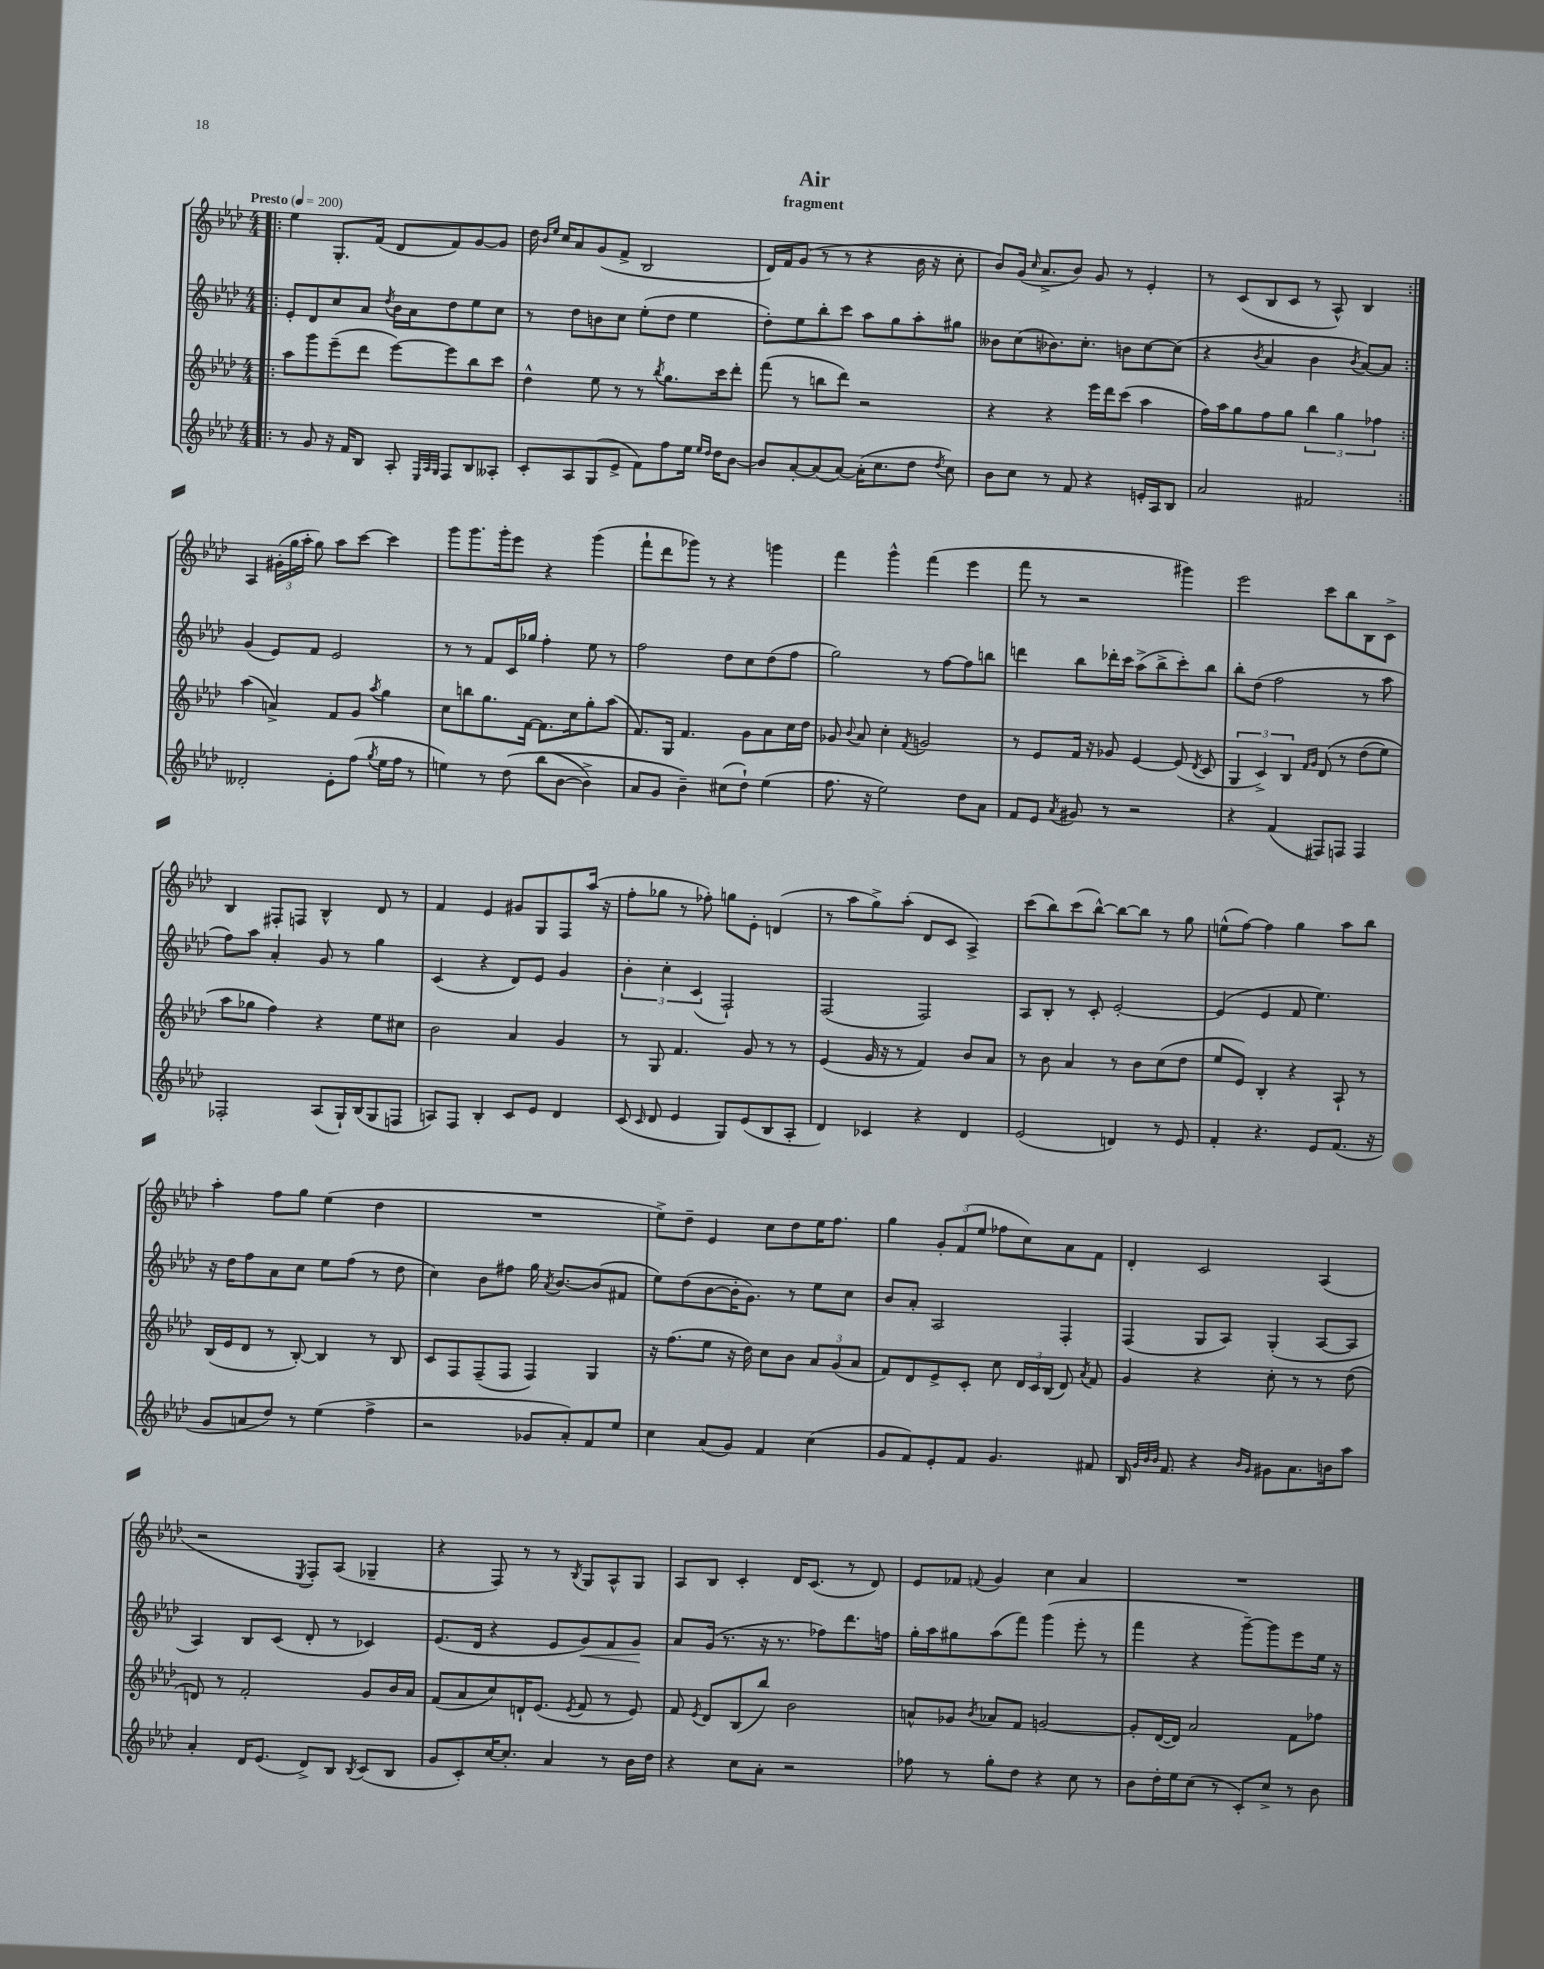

**kern	**kern	**kern	**dynam	**kern
*part4	*part3	*part2	*part2	*part1
*staff4	*staff3	*staff2	*staff2	*staff1
*clefG2	*clefG2	*clefG2	*	*clefG2
*k[b-e-a-d-]	*k[b-e-a-d-]	*k[b-e-a-d-]	*	*k[b-e-a-d-]
*M4/4	*M4/4	*M4/4	*	*M4/4
*MM200	*MM200	*MM200	*	*MM200
=1!|:	=1!|:	=1!|:	=1!|:	=1!|:
!	!	!	!	!LO:TX:a:B:t=Presto
8r	8aa-\L	8e-'/L	.	4ee-\
8g/	8ggg\	8d-/	.	.
16r	(8eee-~\	8cc/	.	8.G'/L
16f/KL	.	.	.	.
8B-/J	8ddd-\J	8a-/J	.	.
.	.	.	.	(16f/Jk
.	.	8qdd-/	.	.
8A-'/	[8eee-\L)	16b-\LL	.	8d-/L
.	.	16a-\J	.	.
32qqE-/LLL	.	.	.	.
32qqA-/	.	.	.	.
32qqG/JJJ	.	.	.	.
8F/L	8eee-\]	8dd-\	.	8f/)
8B-/	8bb-\	8ee-\	.	[8g/
8A--X'/J	8ccc\J	8cc\J	.	8g/J]
=2	=2	=2	=2	=2
8c'/L	4dd-^^\	8r	.	16dd-\
.	.	.	.	16qqb-/LL
.	.	.	.	16qqee-/JJ
.	.	.	.	16cc/KL
8A-/	.	8dd-\L	.	8a-/
(8G/	8ee-\	8bn\	.	(8g/
8e-^/J	8r	8cc\J	.	8f^/J
8f\L)	8r	(8ee-'\L	.	2B-/
.	8qbb-/	.	.	.
8ff\	8.gg\L	8dd-\J	.	.
16ee-\Jk	.	4ee-\	.	.
16qqee-/LL	.	.	.	.
16qqdd-/JJ	.	.	.	.
16dd-\KL	16ccc\k	.	.	.
[8b-\J	8ddd-'\J	.	.	.
=3	=3	=3	=3	=3
8b-/L]	(8fff\	8dd-'\L)	.	16d-/LL)
.	.	.	.	16f/J
[8a-'/	8r	8ee-\	.	(8g/J
(8a-/]	8bbn\L	8bb-'\	.	8r
[8a-/J)	8ddd-\J)	8ccc\J	.	8r
(16a-'\KL]	2r	8aa-\L	.	4r
8.cc\	.	.	.	.
.	.	8gg\	.	.
8dd-\J	.	8aa-'\	.	16b-\
.	.	.	.	16r
8qdd-/	.	.	.	.
8cc\)	.	8gg#X\J	.	8cc'\
=4	=4	=4	=4	=4
8b-\L	4r	8b--X\L	.	8b-/L)
8cc\J	.	(8cc\	.	(16g/Jk
.	.	.	.	16qqcc/
.	.	.	.	8.a-^/L
8r	4r	8.b-X\)	.	.
8f/	.	.	.	8b-/J)
.	.	8.cc'\J	.	.
4r	16eee-\LL	.	.	8g/
.	16ddd-\J	.	.	.
.	(8ccc\J	8bn\L	.	8r
16en'/LL	4aa-\	[8cc\	.	4e-'/
16A-/J	.	.	.	.
8B-/J	.	(8cc\J]	.	.
=5	=5	=5	=5	=5
2a-/	16ff\LL)	4r	.	8r
.	16aa-\J	.	.	.
.	8gg\	.	.	(8c/L
.	.	8qb-/	.	.
.	8ff\	4a-/	.	8B-/
.	8gg\J	.	.	8c/J
2f#X/	6bb-\	4b-\	.	8r
.	.	.	.	8A-^^/)
.	6gg\	.	.	.
.	.	8qb-/	.	.
.	.	[8a-/L)	.	4B-/
.	6ff-X\	.	.	.
.	.	8a-/J]	.	.
!!LO:LB:g=z
=6:|!	=6:|!	=6:|!	=6:|!	=6:|!
2d--X'/	(4aa-\	(4g/	.	4A-/
.	4an^/)	8e-/L)	.	(24g#X'\LL
.	.	.	.	24gg\
.	.	.	.	24aa-'\JJ
.	.	8f/J	.	8gg\)
8e-'\L	8f/L	2e-/	.	8aa-\L
(8ff\J	8g/J	.	.	[8ccc\J
8qgg/	8qaa-/	.	.	.
16ee-\LL	4gg\	.	.	4ccc\]
16ff\JJ	.	.	.	.
8r	.	.	.	.
=7	=7	=7	=7	=7
4een\)	8cc\L	8r	.	8ggg\L
.	8bbn\	8r	.	8.ggg\
8r	8.gg\	8f/L	.	.
.	.	.	.	16ggg'\k
(8dd-\	.	16c/L	.	8eee-\J
.	[16f\Jk	16gg-X/JJ	.	.
(8bb-\L	8.f\L]	4ff'\	.	4r
[8b-\J	.	.	.	.
.	16cc\k	.	.	.
4b-^\])	8gg'\	8ee-\	.	(4ggg\
.	(8aa-\J	8r	.	.
=8	=8	=8	=8	=8
8a-/L	8.f/L)	2ff\	.	8fff`\L
8g/J	.	.	.	8ddd-\
.	16G/Jk	.	.	.
4b-~\)	4.f/	.	.	8ggg-X\J)
.	.	.	.	8r
(8cc#X\L	.	8dd-\L	.	4r
8dd-`\J)	8g\L	8cc\	.	.
(4ee-\	8a-\	(8dd-\	.	4gggn\
.	16cc\L	8ff\J	.	.
.	16dd-\JJ	.	.	.
=9	=9	=9	=9	=9
8.ff\	8g-X/	2gg\)	.	4fff\
.	8qqb-/	.	.	.
.	8a-/	.	.	.
16r	.	.	.	.
2ee-\)	4cc'\	.	.	4ggg^^\
.	8qf/	.	.	.
.	2gn/	8r	.	(4fff\
.	.	[8ff\L	.	.
8dd-\L	.	8ff\]	.	4eee-\
8a-\J	.	8bbn\J	.	.
=10	=10	=10	=10	=10
8f/L	8r	4dddn\	.	8fff\
8e-/J	8e-/L	.	.	8r
8qa-/	.	.	.	.
8g#X/	16f/Jk	8bb-\L	.	2r
.	16r	.	.	.
8r	8g-X/	16ddd-X'\L	.	.
.	.	16ccc\JJ	.	.
2r	[4e-/	(8aa-^\L	.	.
.	.	8bb-^\	.	.
.	(8e-/]	8ccc'\)	.	4ggg#X\)
.	8qd-/	.	.	.
.	8c/	8bb-\J	.	.
=11	=11	=11	=11	=11
4r	6G/	8bb-'\L	.	2eee-\
.	.	(8dd-\J	.	.
.	6c^/)	.	.	.
(4f/	.	2ff\	.	.
.	6B-/	.	.	.
.	16qqf/LL	.	.	.
.	16qqg/JJ	.	.	.
8F#X/L)	(8d-/	.	.	8ccc\L
8Fn/J	8r	.	.	8bb-\
4F/	(8dd-\L	8r	.	8B-\
.	8ee-\J)	8aa-\	.	8c^\J
!!LO:LB:g=z
=12	=12	=12	=12	=12
2F-X'/	8aa-\L	8ff\L)	.	4B-/
.	8gg-X\J	8aa-\J	.	.
.	4ff\)	4a-'/	.	8F#X'/L
.	.	.	.	8Fn/J
(8A-/L	4r	8g/	.	4B-^^/
16G`/L)	.	8r	.	.
(16B-/J	.	.	.	.
8G/	8ee-\L	4gg\	.	8d-/
8Fn/J	8cc#X\J	.	.	8r
=13	=13	=13	=13	=13
8An/L)	2b-\	(4c/	.	4f/
8F/J	.	.	.	.
4B-'/	.	4r	.	4e-/
8c/L	4a-/	8d-/L)	.	8g#X/L
8e-/J	.	8e-/J	.	8G/
4d-/	4g/	4g/	.	8F/
.	.	.	.	(16aa-/Jk
.	.	.	.	16r
=14	=14	=14	=14	=14
(8c/	8r	6b-'\	.	8ff'\L
16qqc/	.	.	.	.
8d-/	8G/	.	.	8gg-X\J
.	.	6cc'\	.	.
4e-/	4.f/	.	.	8r
.	.	(6c/	.	.
.	.	.	.	8ff-X'\)
8G/L)	.	2F`/)	.	8ggn\L
(8e-/	8g/	.	.	8e-'\J
8B-/	8r	.	.	(4dn/
8A-'/J	8r	.	.	.
=15	=15	=15	=15	=15
4d-/)	(4e-/	(2F/	.	8r
.	.	.	.	8aa-\L
4c-X/	16g/	.	.	8gg^\)
.	16r	.	.	.
.	8r	.	.	(8aa-'\J
4r	4f/)	2F/)	.	8d-/L
.	.	.	.	8c/J
4d-/	8b-/L	.	.	4A-^/)
.	8a-/J	.	.	.
=16	=16	=16	=16	=16
(2e-/	8r	8A-/L	.	(8ccc\L
.	8b-\	8B-'/J	.	8bb-\)
.	4a-/	8r	.	(8ccc\
.	.	8c'/	.	[8bb-^^\J)
4dn/)	8r	[2e-'/	.	8bb-\L_
.	8b-\L	.	.	8bb-\J]
8r	(8cc\	.	.	8r
8e-/	8dd-\J	.	.	8gg\
=17	=17	=17	=17	=17
4f'/	8ee-/L	(4e-/]	.	(8een^^\L
.	8e-/J)	.	.	[8ff\J)
4.r	4B-'/	4e-/	.	4ff\]
.	4r	8f/	.	4gg\
8e-/L	.	4.ee-\)	.	.
(8.f/J	8A-`/	.	.	8aa-\L
.	8r	.	.	8bb-\J
16r	.	.	.	.
!!LO:LB:g=z
=18	=18	=18	=18	=18
8g/L	(16B-/LL	16r	.	4aa-'\
.	16e-/J	16dd-\KL	.	.
8an/	8d-/J	8ff\	.	.
8dd-/J)	8r	8a-\	.	8ff\L
8r	[8B-'/)	8cc\J	.	8gg\J
(4ee-\	4B-/]	8ee-\L	.	(4ee-\
.	.	(8ff\J	.	.
4ff^\	8r	8r	.	4dd-\
.	8B-/	8dd-\	.	.
=19	=19	=19	=19	=19
2r	8c/L	4cc\)	.	1r
.	8F/	.	.	.
.	(8F~/	8b-\L	.	.
.	8F/J	8ff#X\J	.	.
8g-X/L	4F/)	16gg\	.	.
.	.	8qa-/	.	.
.	.	[8.b-/L	.	.
8a-'/)	.	.	.	.
8f/	4G/	(8b-/]	.	.
8ee-/J	.	8f#X/J	.	.
=20	=20	=20	=20	=20
4cc\	16r	8ee-\L)	.	8ee-^\L)
.	(8.ff\L	.	.	.
.	.	(8dd-\	.	8dd-~\J
(8a-/L	8ee-\J	[8b-\	.	4e-/
8g/J)	16r	16b-'\K]	.	.
.	16dd-\)	8.g\J)	.	.
4f/	8cc\L	.	.	8cc\L
.	8b-\J	8r	.	8dd-\
(4cc\	12a-/L	8ee-\L	.	16ee-\K
.	.	.	.	8.ff\J
.	(12g/	.	.	.
.	.	8cc\J	.	.
.	12a-/J	.	.	.
=21	=21	=21	=21	=21
8g/L	8f/L)	8b-/L	.	4gg\
8f/)	8d-/	8a-'/J	.	.
8e-'/	8e-^/	2A-/	.	12g'/L
.	.	.	.	(12f/
8f/J	8c'/J	.	.	.
.	.	.	.	12ee-/J
4.g/	8cc\	.	.	8ff-X\L
.	24d-/LL	.	.	8cc\)
.	24c/	.	.	.
.	(24B-/JJ	.	.	.
.	8d-/)	4F'/	.	8a-\
.	8qa-/	.	.	.
8f#X/	8f/	.	.	8f\J
=22	=22	=22	=22	=22
16B-/	4g/	(4F/	.	4d-'/
32qqg/LLL	.	.	.	.
32qqb-/	.	.	.	.
32qqb-/JJJ	.	.	.	.
8.f/	.	.	.	.
4r	4r	8G/L	.	2c/
.	.	8A-/J)	.	.
16qqb-/LL	.	.	.	.
16qqg/JJ	.	.	.	.
8g#X\L	8cc'\	(4G'/	.	.
8.a-\	8r	.	.	.
.	8r	[8A-/L	.	(4A-/
16bn\k	.	.	.	.
8aa-\J	(8dd-\	8A-/J]	.	.
!!LO:LB:g=z
=23	=23	=23	=23	=23
4a-'/	8dn/)	4A-/)	.	2r
.	8r	.	.	.
16d-/KL	2f'/	8B-/L	.	.
(8.e-/J	.	.	.	.
.	.	(8c/J	.	.
.	.	.	.	8qE-/
8d-^/L)	.	8d-'/	.	8F'/L)
8B-/J	.	8r	.	(8A-/J
8qB-/	.	.	.	.
(8c/L	8g/L	4c-X/)	.	4G-X~/
8B-/J	16b-/L	.	.	.
.	16a-/JJ	.	.	.
=24	=24	=24	=24	=24
8g/L	(8f/L	(8.e-/L	.	4r
8c'/)	8a-/	.	.	.
.	.	16d-/Jk	.	.
[16cc/K	8cc/)	4r	.	8F/)
8.cc'/J]	.	.	.	.
.	16dn`/K	.	.	8r
.	(8.e-/J	.	.	.
4a-/	.	8e-/L	.	8r
.	8qe-/	.	.	8qB-/
!	!	!	!LO:HP:b	!
.	8f/	8g/)	<	8G/L
8r	8r	8f/	.	8A-^^/
16b-\LL	8e-/)	8g/J	.	8G/J
16dd-\JJ	.	.	.	.
.	.	.	[	.
=25	=25	=25	=25	=25
4r	8f/	8a-/L	.	8A-/L
.	8qe-/	.	.	.
.	8d-/L	(16g/Jk	.	8B-/J
.	.	8.r	.	.
8cc\L	(8B-/	.	.	4c'/
8a-'\J	8bb-/J)	16r	.	.
.	.	8.r	.	.
2r	2b-\	.	.	16d-/KL
.	.	.	.	(8.c/J
.	.	8ff-X\L)	.	.
.	.	8.ddd-\	.	8r
.	.	.	.	8d-/)
.	.	16ffn\Jk	.	.
=26	=26	=26	=26	=26
8ff-X\	8an^^/L	16gg'\LL	.	8e-/L
.	.	16aa-\J	.	.
8r	8g-X/J	8gg#X\	.	8f-X/J
.	8qb-/	.	.	8qqfn/
8gg'\L	8a-X/L	(8aa-\	.	4g/
8dd-\J	8f/J	8fff\J)	.	.
4r	[2gn/	(4ggg\	.	4cc\
8cc\	.	8eee-'\	.	4a-/
8r	.	8r	.	.
=27	=27	=27	=27	=27
8b-\L	8g'/L]	4fff\	.	1r
16dd-'\L	([16d-/L	.	.	.
16ee-\J	16d-/JJ])	.	.	.
(8cc\J	2a-/	4r	.	.
8r	.	.	.	.
8c'/L)	.	[8ggg~\L)	.	.
8cc^/J	.	8ggg\]	.	.
8r	8f\L	8eee-\	.	.
8b-\	8ff-X\J	16ee-\Jk	.	.
.	.	16r	.	.
==	==	==	==	==
*-	*-	*-	*-	*-
